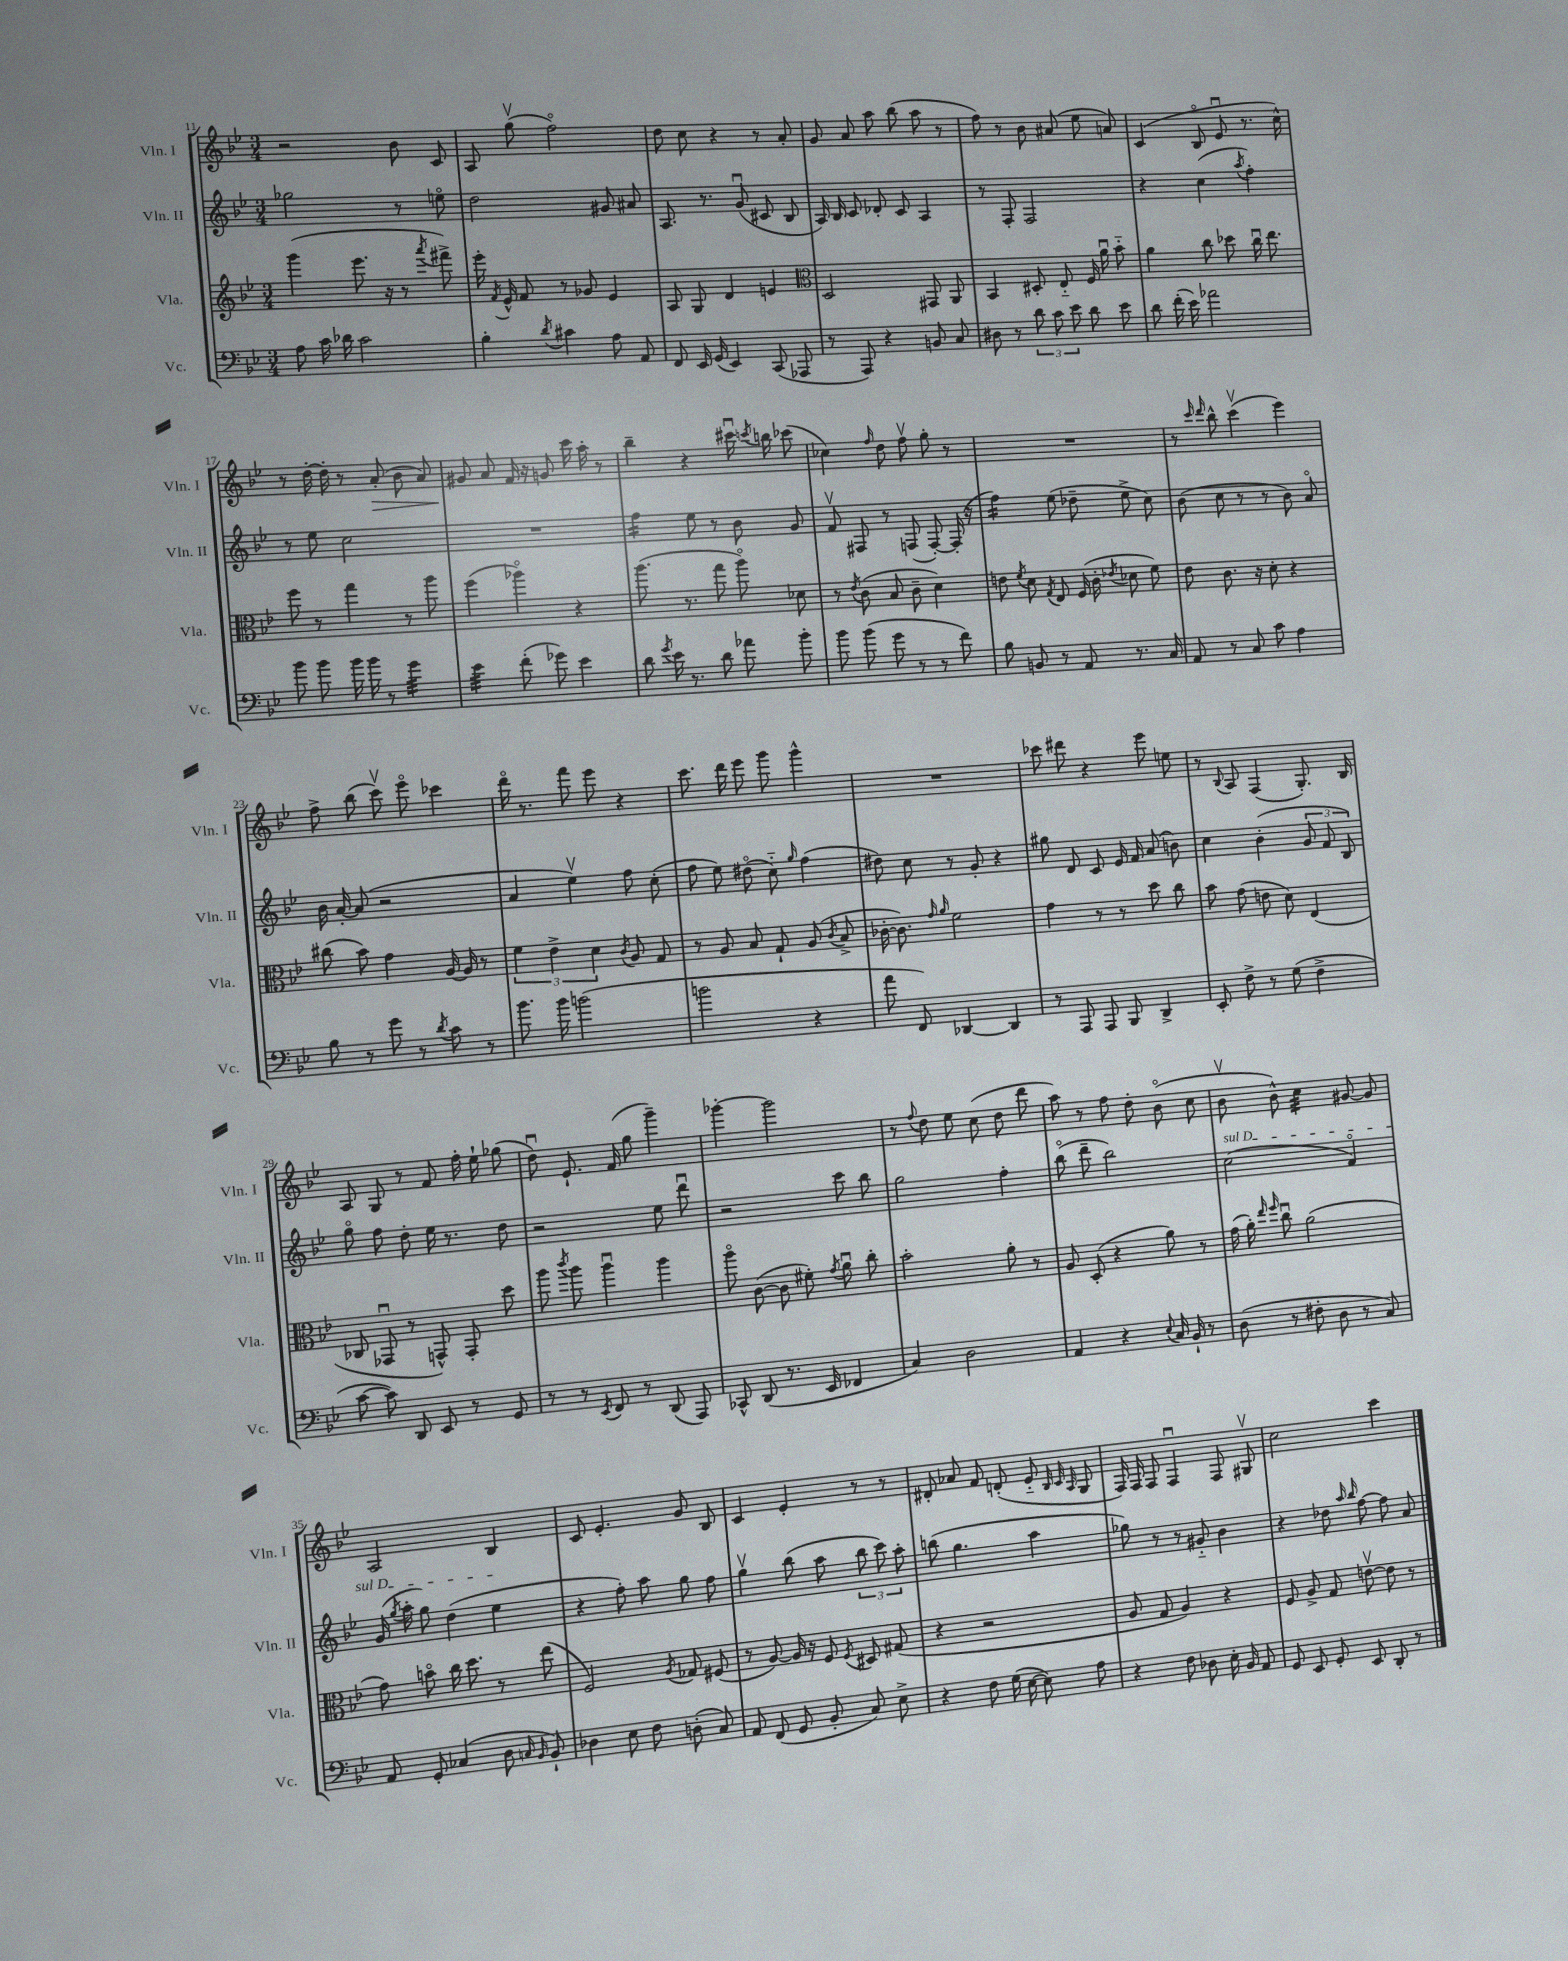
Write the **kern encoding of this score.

**kern	**kern	**kern	**kern
*staff4	*staff3	*staff2	*staff1
*clefF4	*clefG2	*clefG2	*clefG2
*k[b-e-]	*k[b-e-]	*k[b-e-]	*k[b-e-]
*M3/4	*M3/4	*M3/4	*M3/4
8A	(4ggg	2gg-	2r
16c	.	.	.
16d-	.	.	.
2c	8.eee-	.	.
.	16r	.	.
.	8r	8r	8b-
.	8qaaa	.	.
.	8fff#^)	8eeo	8c
=	=	=	=
4B-'	16eee-'	2dd	8A
.	8qf	.	.
.	16e-^^	.	.
.	8f	.	(8ggv
8qd	.	.	.
4c#	8r	.	2ffo)
.	8g-	.	.
8A	4e-	8g#	.
8AA	.	8a#	.
=	=	=	=
8FF	8A	8.A	8dd
16EE-	8G	.	8cc
(16GG	.	8.r	.
4EE-)	4d	.	4r
.	.	(8gu	.
(8CC	4e	8c#	8r
8AAA-	.	8B-	8a'
=	=	=	=
*	*clefC3	*	*
8r	2D	16A)	8g
.	.	16B-	.
8AAA)	.	8c	8a
4r	.	8d-'	8aa
.	.	8c	(8bb-
8BB	8GG#	4A	8aa
8C	8AA	.	8r
=	=	=	=
8D#	4BB-	8r	8ff)
8r	.	8F'	8r
12d	8D#'	2F	8b-
12c	.	.	.
.	8E-'~	.	(8a#
12e-	.	.	.
8d	16F	.	8ee-
.	16au	.	.
8e-	8b-'~	.	8a)
=	=	=	=
8d	4a	4r	(4c
(16f'	.	.	.
16e-)	.	.	.
2a-	8cc	(4cc	8B-o
.	8dd-	.	8e-u
.	.	8qaa	.
.	16ccu	4ff')	8.r
.	8.ee-	.	.
.	.	.	16cc^^)
=	=	=	=
8b-	8ff	8r	8r
8b-	8r	8ee-	[16dd'
.	.	.	16dd']
16b-	4gg	2cc	8r
16b-	.	.	.
8r	.	.	(8a'
4g	8r	.	8b-
.	8aa	.	8a)
=	=	=	=
4e-	(4ff	2.r	8g#
.	.	.	8a
(8f'	4aa-o)	.	16f
.	.	.	16r
8g-)	.	.	8g
4e-	4r	.	16ccc
.	.	.	16aa'
.	.	.	8r
=	=	=	=
8d	(8.aa	4ff	4bb-~
8qg	.	.	.
16e-	.	.	.
8.r	8.r	.	.
.	.	8ee-	4r
8d	8gg	8r	.
8a-	8aao)	8b-	16ccc#u
.	.	.	8qccc
.	.	.	16bb
8b-'	8d-	8g	(8ccc-
=	=	=	=
8b-	8r	8fv	4cc-)
.	8qe-	.	.
(8b-	(8c	8F#	.
.	.	.	16qqff
8g	8B-	8r	8dd
8r	8c~	(8F	8ffv
8r	4d)	[8F')	8gg'
8f)	.	(16F']	8r
.	.	16r	.
=	=	=	=
8B-	8e	4ff)	2.r
.	8qf	.	.
8BB	8d	.	.
.	8qG	.	.
8r	8E-	(8ee-	.
8AA	(16F	8dd-~	.
.	16c'	.	.
.	8qe-	.	.
8.r	8d-	8ee-^	.
.	8f)	8cc)	.
16C	.	.	.
=	=	=	=
8AA	8e-	(8b-	8r
.	.	.	16qqccc
.	.	.	16qqddd
8r	8.c	8cc	8bb-^^
8C	.	8r	(4cccv
.	16r	.	.
8c	8d'	8r	.
4A	4r	8b-)	4eee-)
.	.	8ao	.
=	=	=	=
8B-	(8cc#	16b-	8ff^
.	.	[16a'	.
8r	8b-)	(8a]	(8bb-
8g	4g	2r	8cccv)
8r	.	.	8eee-o
8qd	.	.	.
8c	[16A	.	4ccc-
.	16A]	.	.
8r	8r	.	.
=	=	=	=
8.b-	6f	4a	16dddo
.	.	.	8.r
.	6e-^	.	.
16b-	.	.	.
(2b	.	4ee-v)	8fff
.	6d	.	.
.	.	.	8eee-
.	8qc	.	.
.	8A	8ff	4r
.	8G	(8cc'	.
=	=	=	=
2b	8r	8ff	8.ccc
.	8A	8ee-)	.
.	.	.	16ddd
.	8B-	(8dd#o	8eee-
.	8G`	8cc'~)	8ggg
.	.	16qqgg	.
4r	(8A	(4ff	4ggg^^
.	8qc	.	.
.	8B-^	.	.
=	=	=	=
8a	[16c-'	8dd#)	2.r
.	8.c-])	.	.
8FF)	.	8cc	.
.	16qqg	.	.
.	16qqa	.	.
[4DD-	2f	8r	.
.	.	8g'	.
4DD-]	.	4r	.
=	=	=	=
8r	4g	8gg#	8ccc-
8AAA	.	8d	8ddd#
8AAA	8r	8c	4r
8BBB-	8r	16e-	.
.	.	16f	.
4DD^	8dd	(8a	8eee-
.	8cc	8b)	8ee
=	=	=	=
8EE-'	8b-	4cc	8r
.	.	.	8qqB-
8F^	(8g	.	8A
8r	8e	(4b-'	(4F
(8G	8d)	.	.
4F^	(4E-	12g	8.G')
.	.	12f	.
.	.	12B-)	.
.	.	.	16B-
=	=	=	=
[8c	8C-	8ggo	8A
8c])	8GG-u	8ff	8G
8DD	8r	8dd'	8r
8EE-	8GG^^)	16ee-	8f
.	.	8.r	.
8r	8GG'	.	16ff'
.	.	.	16ee-`
8GG	8dd	8dd	(8gg-
=	=	=	=
8r	8aa	2r	8ddu)
.	8qccc	.	.
8r	8aa	.	8.e-`
8qEE-	.	.	.
8FF	4aau	.	.
.	.	.	(16f
8r	.	.	8gg
(8DD	4aa	8ee-	4ggg~)
8AAA)	.	8dddu	.
=	=	=	=
8CC-^^	8aao	2r	[4ggg-'
(8DD	([8c	.	.
8.r	8c]	.	2ggg-]
.	8f#')	.	.
16EE-	.	.	.
.	8qg	.	.
4FF-	8au	8ccc	.
.	8cc'	8bb-	.
=	=	=	=
4C)	2b-'	2gg	8r
.	.	.	8qqff
.	.	.	8dd
2D	.	.	8ee-
.	.	.	(8cc
.	8a'	4ff'	8dd
.	8r	.	8ddd
=	=	=	=
4AA	8A	(8bb-o	8aa)
.	(8D'	8ddd~	8r
4r	4r	2bb-)	8ff
.	.	.	8dd'
8qqE-	.	.	.
16C	8a)	.	(8b-o
16BB-`	.	.	.
8r	8r	.	8cc
=	=	=	=
(8D	(16g	(2cc	8b-v
.	16a')	.	.
.	16qqee-	.	.
.	16qqff	.	.
8r	8ccu	.	8b-^^)
8F#'	(2a	.	4cc
8D	.	.	.
8r	.	4fo)	[8g#
8C)	.	.	8g#]
=	=	=	=
8AA	8g)	(16g	2A
.	.	8qgg	.
.	.	16aa'	.
8GG'	8bo	8gg)	.
(4C-	16cc	(4dd	.
.	8.dd	.	.
8D	8r	4ee-	4B-
16qqC	.	.	.
16qqBB-	.	.	.
8BB-`)	(8ee-	.	.
=	=	=	=
4D-	2F)	4r	8c
.	.	.	4.e-'
8E-	.	8ff')	.
8F	.	8aa	.
.	8qA	.	.
(8D'	8G-	8gg	8g
8C)	(8F#	8ff	8B-
=	=	=	=
8AA	8r	4ggv	4c
(8FF	[8A)	.	.
8GG	16A]	(8bb-	4e-'
.	16r	.	.
8BB-'	8F	8aa	.
.	8qF	.	.
8C)	8D#	12bb-	8r
.	.	12ccc)	.
8E-^	(8G#	.	8r
.	.	12aa'	.
=	=	=	=
4r	4r	(8bb	8d#'
.	.	4.gg	8a-
8F	2r	.	8f
(16G	.	.	(8d'
[16E-	.	.	.
8E-])	.	4aa	8e-'~
.	.	.	32qqB-
.	.	.	32qqc
.	.	.	32qqA
8A	.	.	8G
=	=	=	=
4r	8A	8gg-)	16F)
.	.	.	16F
.	8G	8r	8F
8F	4A)	8r	4Fu
8D-	.	8g#'~	.
16E-'	4r	4b-	8F
16BB-	.	.	.
8AA	.	.	8G#v
=	=	=	=
8GG	8F	4r	2cc
8EE-	8A^	.	.
8GG'	8G	8dd-	.
.	.	16qqaa	.
.	.	16qqbb-	.
8EE-	[8ev	[8ff	.
8DD'	8e]	8ff]	4ccc
8r	8r	8a	.
==	==	==	==
*-	*-	*-	*-
